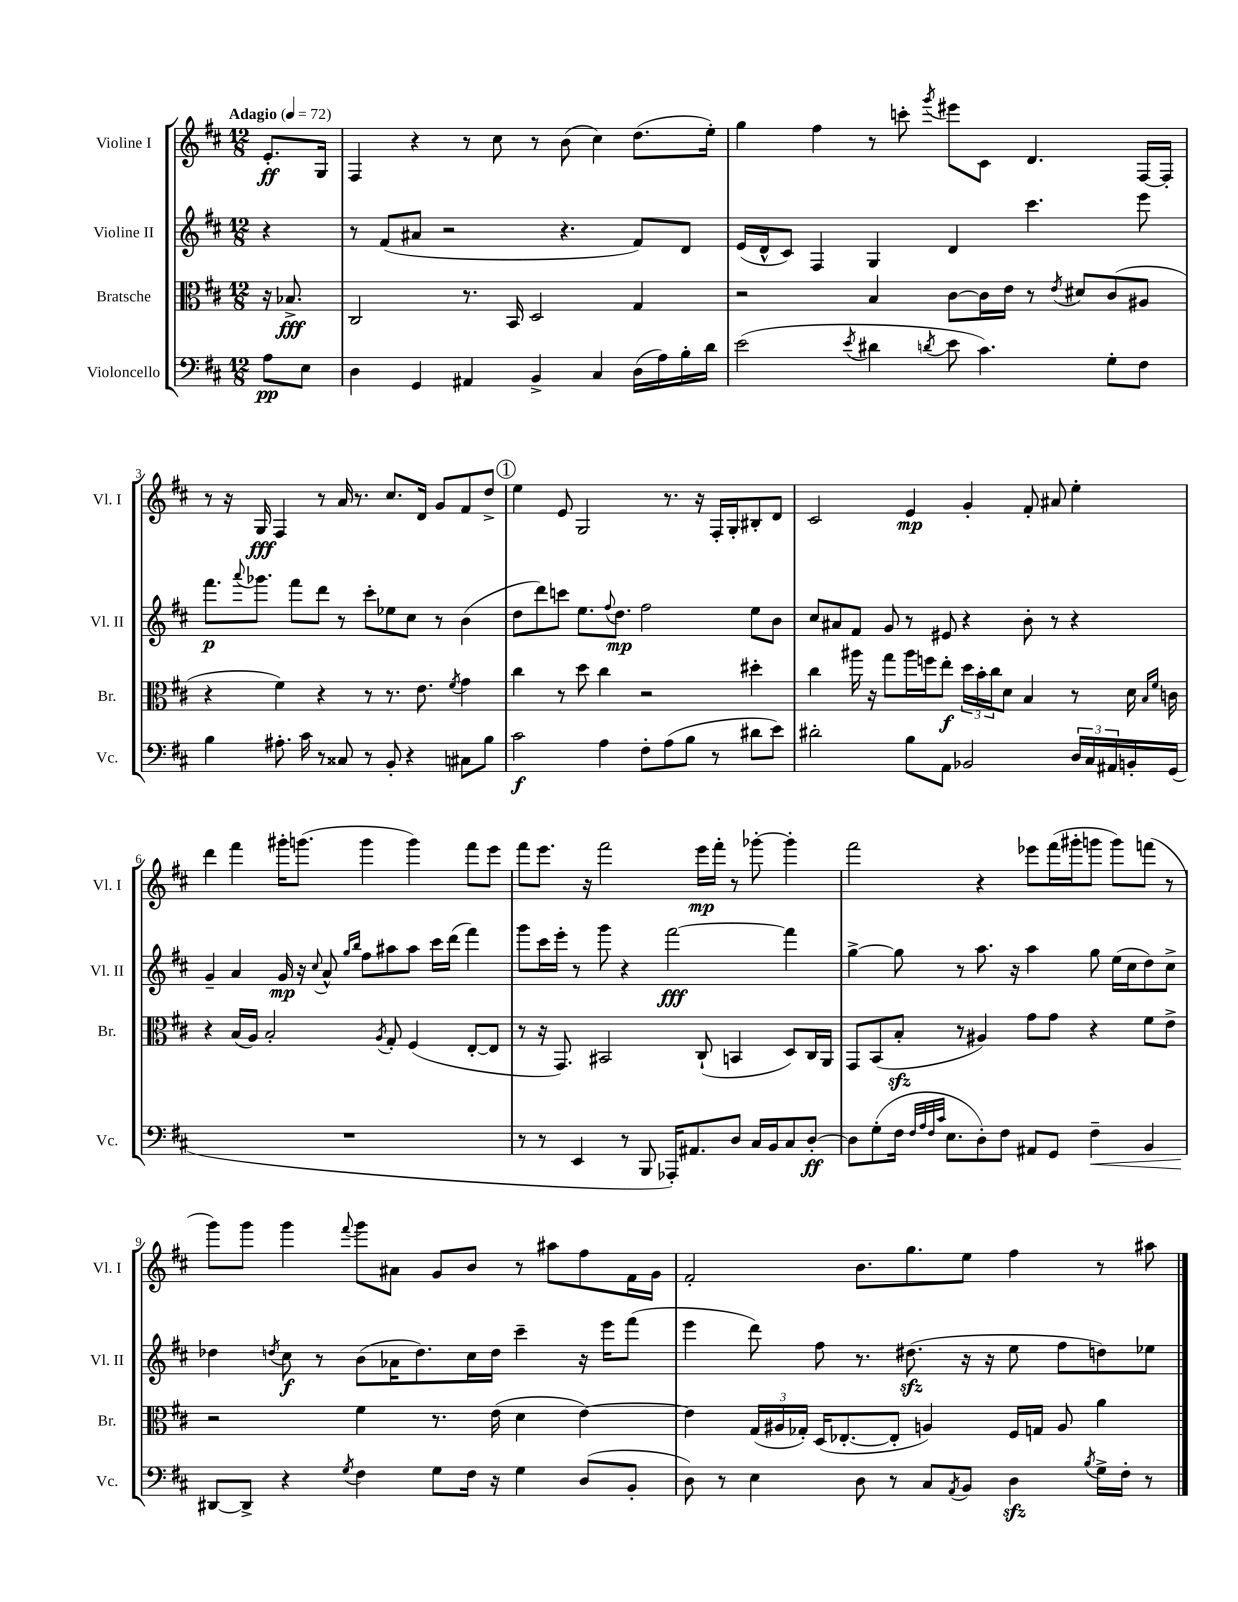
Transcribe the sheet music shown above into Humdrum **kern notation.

**kern	**dynam	**kern	**dynam	**kern	**dynam	**kern	**dynam
*part4	*part4	*part3	*part3	*part2	*part2	*part1	*part1
*staff4	*staff4	*staff3	*staff3	*staff2	*staff2	*staff1	*staff1
*I"Violoncello	*	*I"Bratsche	*	*I"Violine II	*	*I"Violine I	*
*I'Vc.	*	*I'Br.	*	*I'Vl. II	*	*I'Vl. I	*
*clefF4	*	*clefC3	*	*clefG2	*	*clefG2	*
*k[f#c#]	*	*k[f#c#]	*	*k[f#c#]	*	*k[f#c#]	*
*M12/8	*	*M12/8	*	*M12/8	*	*M12/8	*
*MM72	*	*MM72	*	*MM72	*	*MM72	*
=	=	=	=	=	=	=	=
!	!	!	!	!	!	!LO:TX:a:B:t=Adagio	!
8A\L	pp	16r	.	4r	.	8.e'/L	ff
.	.	8.B-X^/	fff	.	.	.	.
8E\J	.	.	.	.	.	.	.
.	.	.	.	.	.	16G/Jk	.
=1	=1	=1	=1	=1	=1	=1	=1
4D\	.	2C#/	.	8r	.	4F#/	.
.	.	.	.	(8f#/L	.	.	.
4GG/	.	.	.	8a#X/J	.	4r	.
.	.	.	.	2r	.	.	.
4AA#X/	.	8.r	.	.	.	8r	.
.	.	.	.	.	.	8cc#\	.
.	.	16BB/	.	.	.	.	.
4BB^/	.	2D/	.	.	.	8r	.
.	.	.	.	4.r	.	(8b\	.
4C#/	.	.	.	.	.	4cc#\)	.
(16D\LL	.	4G/	.	8f#/L)	.	(8.dd\L	.
16A\)	.	.	.	.	.	.	.
16B'\	.	.	.	8d/J	.	.	.
16d\JJ	.	.	.	.	.	16ee'\Jk)	.
=2	=2	=2	=2	=2	=2	=2	=2
(2e\	.	2r	.	(16e/LL	.	4gg\	.
.	.	.	.	16d^^/J	.	.	.
.	.	.	.	8c#/J)	.	.	.
.	.	.	.	4F#/	.	4ff#\	.
8qe/	.	.	.	.	.	.	.
4d#X\	.	4B/	.	4G/	.	8r	.
.	.	.	.	.	.	8cccn'\	.
8qdn/	.	.	.	.	.	8qggg/	.
8e\	.	[8c#\L	.	4d/	.	8eee#X\L	.
4.c#\)	.	16c#\L]	.	.	.	8c#\J	.
.	.	16e\JJ	.	.	.	.	.
.	.	8r	.	4.ccc#\	.	4.d/	.
.	.	8qe/	.	.	.	.	.
.	.	8d#X/L	.	.	.	.	.
8G'\L	.	(8c#/	.	.	.	.	.
8F#\J	.	8A#X/J	.	8eee\	.	[16F#/LL	.
.	.	.	.	.	.	16F#'/JJ]	.
!!LO:LB:g=z
=3	=3	=3	=3	=3	=3	=3	=3
4B\	.	4r	.	8.fff#\L	p	8r	.
.	.	.	.	.	.	16r	.
.	.	.	.	8qqaaa/	.	.	.
.	.	.	.	8.ggg-X\J	.	16G/	fff
8.A#X'\	.	4f#\)	.	.	.	4F#/	.
.	.	.	.	8fff#\L	.	.	.
16c#\	.	.	.	.	.	.	.
8r	.	4r	.	8ddd\J	.	8r	.
8C##X/	.	.	.	8r	.	16a/	.
.	.	.	.	.	.	8.r	.
8r	.	8r	.	8ccc#'\L	.	.	.
8BB'/	.	8.r	.	8ee-X\	.	8.cc#/L	.
4r	.	.	.	8cc#\J	.	.	.
.	.	8.e\	.	.	.	16d/Jk	.
.	.	.	.	8r	.	8g/L	.
.	.	8qf#/	.	.	.	.	.
8C#X\L	.	4g\	.	(4b\	.	8f#/	.
8B\J	.	.	.	.	.	8dd^/J	.
!!LO:REH:place=s1:t=1
=4	=4	=4	=4	=4	=4	=4	=4
2c#\	f	4cc#\	.	8dd\L	.	4ee\	.
.	.	.	.	8ddd\)	.	.	.
.	.	8r	.	8cccn\J	.	8e/	.
.	.	8dd\	.	8.ee\L	.	2G/	.
4A\	.	4cc#\	.	.	.	.	.
.	.	.	.	8qqff#/	.	.	.
.	.	.	.	8.dd\J	mp	.	.
8F#'\L	.	2r	.	2ff#\	.	.	.
(8A\	.	.	.	.	.	8.r	.
8B\J	.	.	.	.	.	.	.
.	.	.	.	.	.	16r	.
8r	.	.	.	.	.	16F#'/LL	.
.	.	.	.	.	.	16G'/J	.
8d#X\L	.	4dd#X'\	.	8ee\L	.	8B#X'/	.
8e\J)	.	.	.	8b\J	.	8d/J	.
=5	=5	=5	=5	=5	=5	=5	=5
2d#X'\	.	4cc#\	.	8cc#/L	.	2c#/	.
.	.	.	.	8a#X/	.	.	.
.	.	16aa#X\	.	8f#/J	.	.	.
.	.	16r	.	.	.	.	.
.	.	8gg\L	.	8g/	.	.	.
8B\L	.	16aa#\L	.	8r	.	4e/	mp
.	.	16ffn\J	.	.	.	.	.
8AA\J	.	8ee'\J	f	8e#X/	.	.	.
2BB-X/	.	24dd\LL	.	4r	.	4g'/	.
.	.	24b'\	.	.	.	.	.
.	.	24cc#\J	.	.	.	.	.
.	.	8d\J	.	.	.	.	.
.	.	4B/	.	8b'\	.	8f#'/	.
.	.	.	.	8r	.	8a#X/	.
24D/LL	.	8r	.	4r	.	4ee'\	.
24C#/	.	.	.	.	.	.	.
24AA#X/	.	.	.	.	.	.	.
16BBn'/	.	16d\	.	.	.	.	.
.	.	16qqB/LL	.	.	.	.	.
.	.	16qqf#/JJ	.	.	.	.	.
(16GG/JJ	.	16cn\	.	.	.	.	.
!!LO:LB:g=z
=6	=6	=6	=6	=6	=6	=6	=6
1.r	.	4r	.	4g~/	.	4ddd\	.
.	.	(16B/LL	.	4a/	.	4fff#\	.
.	.	16A/JJ)	.	.	.	.	.
.	.	2B'/	.	.	.	.	.
.	.	.	.	16g/	mp	16ggg#X'\KL	.
.	.	.	.	16r	.	(8.gggn\J	.
.	.	.	.	8qqcc#/	.	.	.
.	.	.	.	8a^^/	.	.	.
.	.	.	.	16qqgg/LL	.	.	.
.	.	.	.	16qqbb/JJ	.	.	.
.	.	.	.	8ff#\L	.	4ggg\	.
.	.	8qA/	.	.	.	.	.
.	.	8G'/	.	8aa#X\	.	.	.
.	.	(4F#/	.	8aa#\J	.	4ggg\)	.
.	.	.	.	16ccc#\LL	.	.	.
.	.	.	.	(16ddd\JJ	.	.	.
.	.	[8E'/L	.	4fff#\)	.	8fff#\L	.
.	.	8E/J]	.	.	.	8eee\J	.
=7	=7	=7	=7	=7	=7	=7	=7
8r	.	8r	.	8ggg\L	.	8fff#\L	.
8r	.	16r	.	16ccc#\L	.	8.eee\J	.
.	.	8.GG/)	.	16eee'\JJ	.	.	.
4EE/	.	.	.	8r	.	.	.
.	.	.	.	.	.	16r	.
.	.	2BB#X/	.	8ggg\	.	2fff#\	.
8r	.	.	.	4r	.	.	.
8BBB/	.	.	.	.	.	.	.
16AAA-X'/KL)	.	.	.	[2fff#\	fff	.	.
8.AA#X/	.	.	.	.	.	.	.
.	.	(8C#`/	.	.	.	16eee\LL	mp
.	.	.	.	.	.	16fff#'\JJ	.
8D/J	.	4BBn/	.	.	.	8r	.
16C#/LL	.	.	.	.	.	[8ggg-X'\	.
16BB/J	.	.	.	.	.	.	.
8C#/	.	8D/L)	.	4fff#\]	.	4ggg-'\]	.
[8D'/J	ff	16C#/L	.	.	.	.	.
.	.	16AA/JJ	.	.	.	.	.
=8	=8	=8	=8	=8	=8	=8	=8
8D\L]	.	8GG/L	.	[4gg^\	.	2fff#\	.
(8G'\	.	(8BB/	.	.	.	.	.
16F#\Jk	.	8Bzz'/J	.	8gg\]	.	.	.
32qqF#/LLL	.	.	.	.	.	.	.
32qqA/	.	.	.	.	.	.	.
32qqF#/	.	.	.	.	.	.	.
32qqc#/JJJ	.	.	.	.	.	.	.
8.E\L	.	.	.	.	.	.	.
.	.	8r	.	8r	.	.	.
8D'\)	.	4A#X/)	.	8.aa\	.	4r	.
8F#\J	.	.	.	.	.	.	.
.	.	.	.	16r	.	.	.
8AA#X/L	.	8g\L	.	4aa\	.	8eee-X\L	.
8GG/J	.	8g\J	.	.	.	(16fff#\L	.
.	.	.	.	.	.	16ggg#X'\J	.
!	!LO:HP:b	!	!	!	!	!	!
4F#~\	<	4r	.	8gg\	.	8gggn\J	.
.	.	.	.	(16ee\LL	.	8ggg\L)	.
.	.	.	.	16cc#\J	.	.	.
4BB/	.	8f#\L	.	8dd\)	.	(8fffn\J	.
.	.	8e^\J	.	8cc#^\J	.	8r	.
!!LO:LB:g=z
=9	=9	=9	=9	=9	=9	=9	=9
[8DD#X/L	.	2r	.	4dd-X\	.	8ggg\L)	.
8DD#^/J]	[	.	.	.	.	8ggg\J	.
.	.	.	.	8qddn/	.	.	.
4r	.	.	.	8cc#\	f	4ggg\	.
.	.	.	.	8r	.	.	.
8qG/	.	.	.	.	.	8qqfff#/	.
4F#\	.	4f#\	.	(8b\L	.	8ggg\L	.
.	.	.	.	16a-X\K	.	8a#X\J	.
.	.	.	.	8.dd\)	.	.	.
8G\L	.	8.r	.	.	.	8g/L	.
16F#\Jk	.	.	.	16cc#\L	.	8b/J	.
16r	.	(16e\	.	16dd\JJ	.	.	.
4G\	.	4d\	.	4ccc#~\	.	8r	.
.	.	.	.	.	.	8aa#X\L	.
(8D/L	.	[4e\)	.	16r	.	8ff#\	.
.	.	.	.	16eee\KL	.	.	.
8BB'/J	.	.	.	(8fff#\J	.	16f#\L	.
.	.	.	.	.	.	16g\JJ	.
=10	=10	=10	=10	=10	=10	=10	=10
8D\)	.	4e\]	.	4eee\	.	2f#'/	.
8r	.	.	.	.	.	.	.
4E\	.	(24G/LL	.	8ddd\)	.	.	.
.	.	24A#X/	.	.	.	.	.
.	.	24G-X'/JJ)	.	.	.	.	.
.	.	(16D/KL	.	8ff#\	.	.	.
.	.	[8.E-X'/	.	.	.	.	.
8D\	.	.	.	8.r	.	8.b\L	.
8r	.	8E-'/J]	.	.	.	.	.
.	.	.	.	(8.dd#Xzz\	.	8.gg\	.
8C#/L	.	4An/)	.	.	.	.	.
8qAA/	.	.	.	.	.	.	.
8BB/J	.	.	.	16r	.	8ee\J	.
.	.	.	.	16r	.	.	.
4Dzz\	.	16F#/LL	.	8ee\	.	4ff#\	.
.	.	16Gn/JJ	.	.	.	.	.
.	.	8A/	.	8ff#\L	.	.	.
8qB/	.	.	.	.	.	.	.
16G^\LL	.	4a\	.	8ddn\)	.	8r	.
16F#'\JJ	.	.	.	.	.	.	.
8r	.	.	.	8ee-X\J	.	8aa#X\	.
==	==	==	==	==	==	==	==
*-	*-	*-	*-	*-	*-	*-	*-
